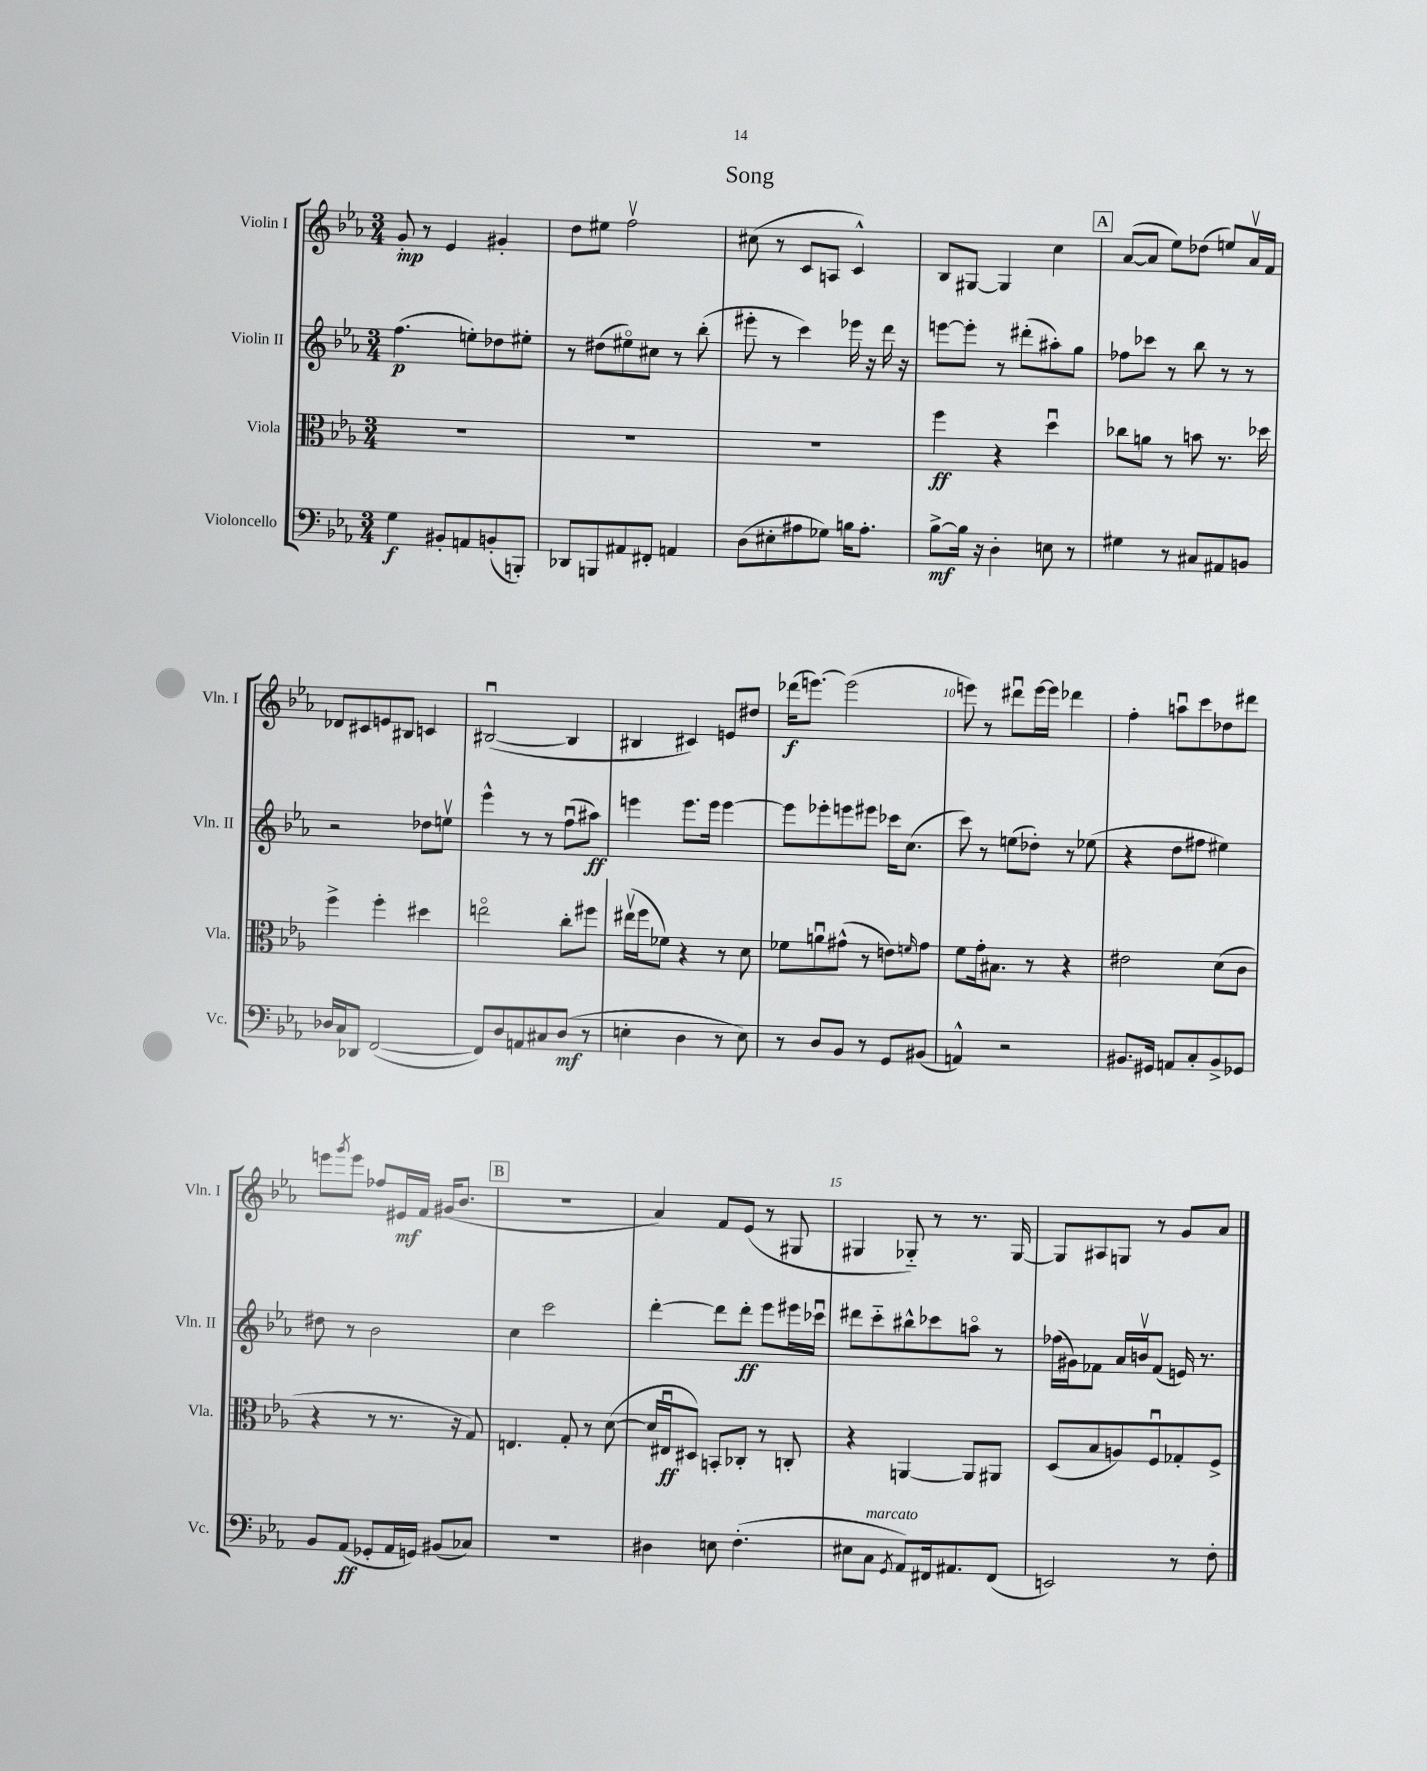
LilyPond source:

\header { title = "Song" }
<<
\new StaffGroup <<
\new Staff = "s0" \with { instrumentName = "Violin I" shortInstrumentName = "Vln. I" } {
    \clef treble \key ees \major \numericTimeSignature \time 3/4
    g'8-.\mp r8 ees'4 gis'4-. |
    d''8 eis''8 f''2\upbow |
    cis''8( r8 c'8 a8 c'4-^) |
    bes8 gis8~ gis4 c''4 |
    \mark \markup { \box "A" } aes'8~( aes'8 ees''8) des''8( e''8) aes'16\upbow f'16 |
    des'8 cis'8 e'8 bis8 c'4 |
    bis2~\downbow( bis4 |
    bis4 cis'4) e'8 dis''8 |
    des'''16\f( e'''8.~) e'''2( |
    e'''8) r8 dis'''8\downbow e'''16~ e'''16 des'''4 |
    f''4-. a''8\downbow c'''8 des''8 dis'''8 |
    e'''8 \acciaccatura { g'''8 } e'''8 fes''8 eis'16\mf f'16 gis'16( bes'8. |
    \mark \markup { \box "B" } R2. |
    aes'4) f'8 ees'8( r8 gis8 |
    gis4 ges8-_) r8 r8. ges16~ |
    ges8 ais8 g8 r8 g'8 aes'8 \bar "|." |
}
\new Staff = "s1" \with { instrumentName = "Violin II" shortInstrumentName = "Vln. II" } {
    \clef treble \key ees \major \numericTimeSignature \time 3/4
    f''4.\p( e''8-.) des''8 eis''8-. |
    r8 dis''8( eis''8\flageolet) cis''8 r8 bes''8-.( |
    eis'''8-. r8 c'''4) ees'''16 r16 d'''16 r16 |
    e'''8~ e'''8-. r8 dis'''8-.( ais''8-.) g''8 |
    \mark \markup { \box "A" } fes''8 ces'''8 r8 bes''8 r8 r8 |
    r2 des''8 e''8\upbow |
    ees'''4-^ r8 r8 f''8\downbow( ais''8\ff) |
    e'''4 e'''8. e'''16 e'''4~ |
    e'''8 ees'''8-. e'''8 eis'''8 ces'''16 c''8.( |
    c'''8) r8 e''8( des''8-.) r8 ees''8( |
    r4 d''8 fis''8 eis''4) |
    dis''8 r8 bes'2 |
    \mark \markup { \box "B" } c''4 c'''2 |
    d'''4~-. d'''8 d'''8-.\ff ees'''8 eis'''16 ces'''16\downbow |
    dis'''8 c'''8-_ bis''8-^ ces'''8 a''8\flageolet r8 |
    fes''16( gis'16) fes'8 aes'16 b'16\upbow fes'8( e'16) r8. \bar "|." |
}
\new Staff = "s2" \with { instrumentName = "Viola" shortInstrumentName = "Vla." } {
    \clef alto \key ees \major \numericTimeSignature \time 3/4
    R2. |
    R2. |
    R2. |
    f''4\ff r4 d''4\downbow |
    \mark \markup { \box "A" } ces''8 a'8 r8 b'8 r8. des''16 |
    f''4-> f''4-. dis''4 |
    e''2\flageolet c''8-. fis''8 |
    eis''16\upbow( f''16 fes'8) r4 r8 d'8 |
    fes'8 a'8\downbow gis'8-^( r8 e'8) \grace { f'16 } gis'8 |
    f'8 g'16-. bis8. r8 r4 |
    eis'2 d'8( c'8 |
    r4 r8 r8. r16 g8) |
    \mark \markup { \box "B" } e4. g8-. r8 d'8~( |
    d'16 eis16\downbow\ff dis8) b,8-. ces8-. r8 c8-. |
    r4 a,4~ a,8 ais,8 |
    d8( bes8 a8) f8\downbow ges8-. f8-> \bar "|." |
}
\new Staff = "s3" \with { instrumentName = "Violoncello" shortInstrumentName = "Vc." } {
    \clef bass \key ees \major \numericTimeSignature \time 3/4
    g4\f bis,8-. a,8 b,8-.( b,,8-.) |
    des,8 b,,8 ais,8 fis,8-. a,4 |
    d8( eis8-. ais8 ges8) b16 ais8.-. |
    bes8~->\mf bes16 r16 d4-. e8 r8 |
    \mark \markup { \box "A" } gis4 r8 cis8 ais,8 b,8 |
    des16 c16 des,8 f,2~( |
    f,8) d8 a,8 cis8 d8\mf( r8 |
    e4-. d4 r8 e8) |
    r8 d8 bes,8 r8 g,8 bis,8( |
    a,4-^) r2 |
    bis,8. gis,16 a,8 c8-. bis,8-> ges,8 |
    bes,8 aes,8\ff( ges,8-. aes,16 g,16) bis,8( ces8) |
    \mark \markup { \box "B" } R2. |
    dis4 e8 f4.-.( |
    eis8 c8^\markup { \italic "marcato" } \acciaccatura { g,8 } aes,8) fis,16 ais,8. fis,8( |
    e,2) r8 f8-. \bar "|." |
}
>>
>>
\layout { \context { \Score \override BarNumber.break-visibility = ##(#f #t #t) barNumberVisibility = #(every-nth-bar-number-visible 5) } }
